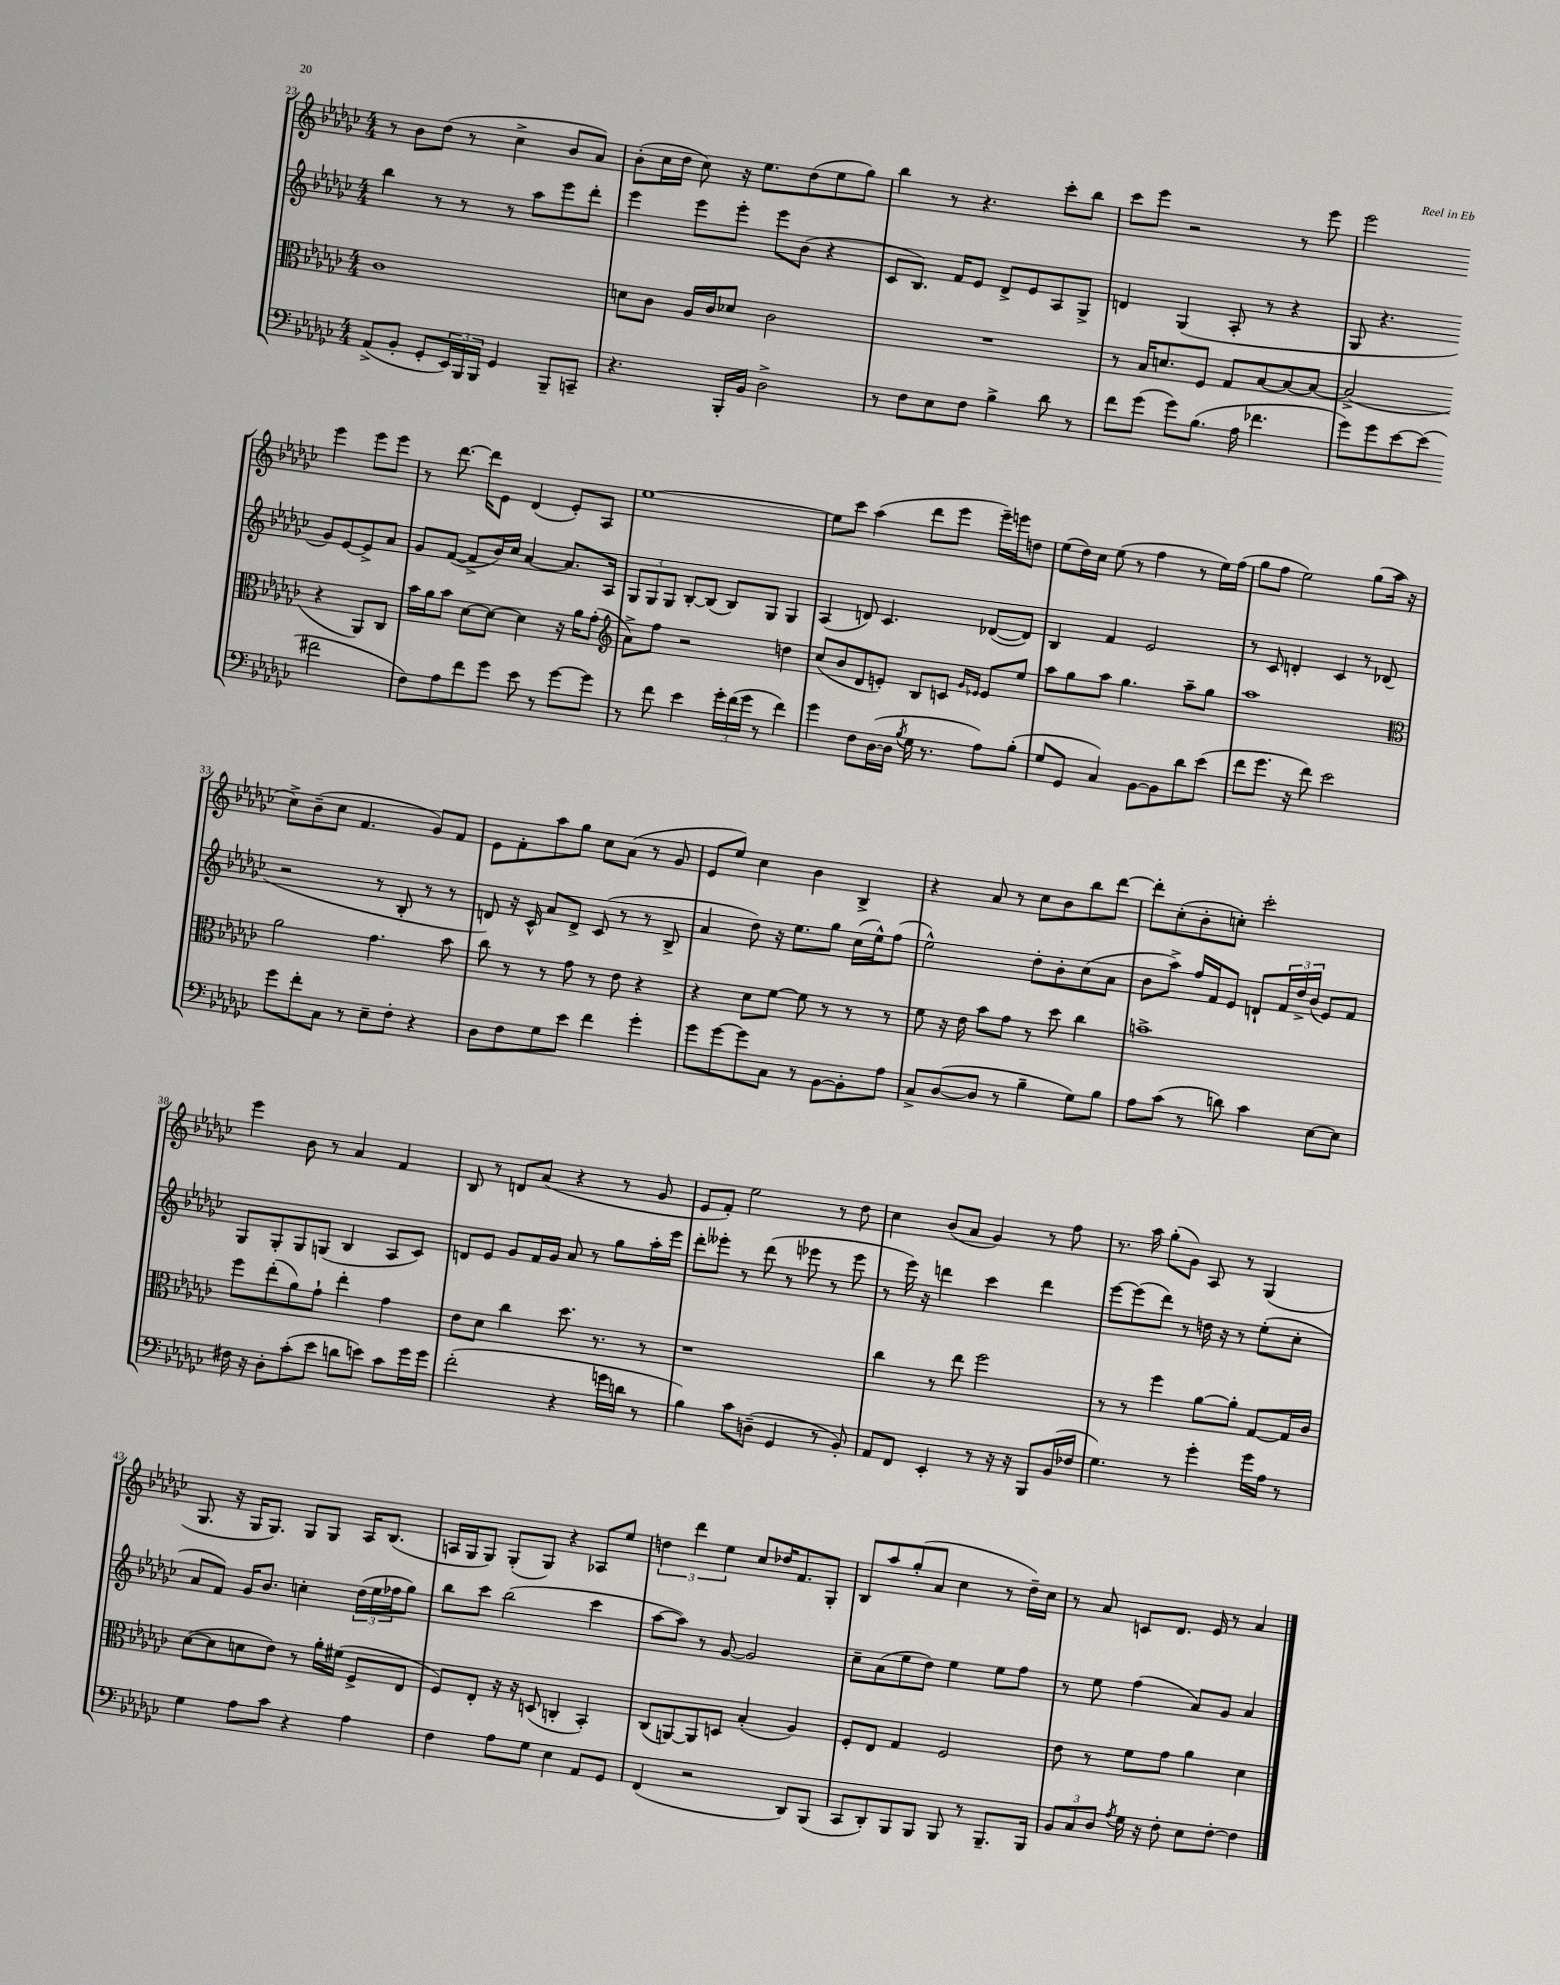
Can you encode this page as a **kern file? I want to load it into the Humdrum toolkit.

**kern	**kern	**kern	**kern
*part4	*part3	*part2	*part1
*staff4	*staff3	*staff2	*staff1
*clefF4	*clefC3	*clefG2	*clefG2
*k[b-e-a-d-g-c-]	*k[b-e-a-d-g-c-]	*k[b-e-a-d-g-c-]	*k[b-e-a-d-g-c-]
*M4/4	*M4/4	*M4/4	*M4/4
=23	=23	=23	=23
(8AA-^/L	1c-	4bb-\	8r
8BB-'/J	.	.	8b-\L
8GG-'/L	.	8r	(8dd-\J
24EE-/L)	.	8r	8r
24BBB-/	.	.	.
24BBB-/JJ	.	.	.
4GG-/	.	8r	4cc-^\
.	.	8aa-\L	.
8BBB-~/L	.	8eee-\	8b-/L
8CCn~/J	.	8ddd-'\J	8a-/J)
=24	=24	=24	=24
4.r	8dn\L	4eee-\	(8b-'\L
.	8c-\J	.	16cc-\L
.	.	.	16dd-\JJ
.	16A-/LL	8eee-\L	8cc-\)
.	16c-/J	.	.
16BBB-'/LL	8d-X/J	8eee-'\J	16r
16BB-/JJ	.	.	8.ee-\L
2D-^\	2c-\	8eee-\L	.
.	.	(8b-\J	(8dd-\
.	.	4r	8ee-\
.	.	.	8gg-\J)
=25	=25	=25	=25
8r	1r	8c-/L	4bb-\
8F\L	.	8.B-/J)	.
8E-\	.	.	8r
.	.	16f/KL	.
8F\J	.	8e-/J	4.r
4B-^\	.	8d-^/L	.
.	.	8e-/	.
8d-\	.	8A-/	8ccc-'\L
8r	.	8G-^/J	8bb-\J
=26	=26	=26	=26
8f\L	8r	4dn/	8ccc-\L
(8g-\J	16B-/KL	.	8eee-\J
.	8.dn/	.	.
8g-\L)	.	(4G-/	2r
(8.B-\J	8F/J	.	.
.	8G-/L	8A-'/	.
16A-\	.	.	.
4.f-X\	[8B-/	8r	.
.	8B-/_	4r	8r
.	8B-/J_	.	8eee-\
=27	=27	=27	=27
8g-\L)	(2B-^/]	8G-/	2eee-\
8g-\	.	4.r	.
[8e-\	.	.	.
(8e-\J]	.	.	.
2f#X\	4r	8g-/L)	4eee-\
.	.	[8e-/	.
.	8AA-/L)	8e-^/]	8eee-\L
.	8C-/J	8a-/J	8eee-\J
!!LO:LB:g=z
=28	=28	=28	=28
8F\L)	16b-\LL	8g-/L	8r
.	16a-\J	.	.
8A-\	8b-\J	([8f/J	[8.ddd-\
8f\	[8d-\L	8f^/L]	.
.	.	.	16ddd-\KL]
8g-\J	8d-\J_	16b-/L)	8e-\J
.	.	16cc-/JJ	.
8e-\	4d-\]	[4a-/	(4d-/
8r	.	.	.
[8g-\L	16r	8.a-/L]	8e-'/L)
.	16a-\KL	.	.
8g-\J]	(8g-'\J	.	8A-/J
.	.	16A-/Jk	.
=29	=29	=29	=29
*	*clefG2	*	*
8r	8a-^\L)	12G-/L	[1ee-
.	.	12G-/	.
8f\	8ff\J	.	.
.	.	12G-/J	.
4e-\	2r	[8B-'/L	.
.	.	(8B-/J]	.
24g-'\LL	.	8B-/L)	.
(24f\	.	.	.
24g-\JJ	.	.	.
8r	.	8G-/J	.
4f\)	4ddn\	4G-/	.
=30	=30	=30	=30
4g-\	(8cc-/L	(4A-/	8ee-\L]
.	8b-/	.	8ccc-\J
8F\L	8d-/	8dn/)	(4aa-\
([16D-\L	8en'/J)	4.c-/	.
16D-\JJ]	.	.	.
8qB-/	.	.	.
16G-\	8B-/L	.	8ddd-\L
8.r	.	.	.
.	8cn/J	.	8eee-\J
.	16qqg-/LL	.	.
.	16qqe-X/JJ	.	.
8A-\L)	8e-/L	([8d-X/L	16eee-~\LL)
.	.	.	16eeen\J
(8B-'\J	8ee-/J	8d-/J])	8ddn\J
=31	=31	=31	=31
8G-/L	8aa-\L	4B-/	(8ee-\L
8GG-/J	8gg-\	.	16dd-\L)
.	.	.	16cc-\JJ
4C-/)	8aa-\J	4f/	(8ee-\
.	4.gg-\	.	8r
[8BB-\L	.	2e-/	4ff\
8BB-\]	.	.	.
8d-\	8aa-~\L	.	8r
(8e-\J	8gg-\J	.	16ee-\LL)
.	.	.	(16ff\JJ
=32	=32	=32	=32
8f\L	1aa-	8r	8gg-\L
8.g-\J	.	8c-/	8ff\J
.	.	4dn'/	2ee-\)
16r	.	.	.
8f\)	.	.	.
2e-\	.	4c-/	.
.	.	8r	(8gg-\L
.	.	(8d-X/	16aa-\Jk
.	.	.	16r
!!LO:LB:g=z
=33	=33	=33	=33
*	*clefC3	*	*
8g-\L	2a-\	2r	8cc-^\L)
8f'\	.	.	(8b-~\
8C-\J	.	.	8cc-\J
8r	.	.	4.f/
8E-~\L	4.g-\	8r	.
8F'\J	.	8B-'/	.
4r	.	8r	8g-/L)
.	8b-\	8r	8f/J
=34	=34	=34	=34
8D-\L	8cc-\	8dn/)	8e-\L
8F\	8r	16r	8f'\
.	.	16c-^^/	.
8G-\	8r	8a-/L	8aa-\
8e-\J	8g-\	8d^/J	8gg-\J
4f\	8r	(8c-/	8cc-\L
.	8e-\	8r	(8a-\J
4g-'\	4r	8r	8r
.	.	8B-^/	8g-/
=35	=35	=35	=35
8g-\L	4r	4a-/	8e-/L
[8g-\	.	.	8ee-/J)
8g-\]	8d-\L	8dd-\)	4cc-\
8C-\J	[8f\J	16r	.
.	.	8.ee-\L	.
8r	8f\]	.	4b-\
[8BB-\L	8r	8gg-\J	.
8BB-'\]	8r	(16cc-\LL	4B-^/
.	.	16ee-^^\J)	.
8A-\J	8r	(8ff\J	.
=36	=36	=36	=36
8C-^/L	8f\	2ee-^^\)	4r
([8D-/	16r	.	.
.	16e-\	.	.
8D-/J]	8b-\L	.	8a-/
8r	8g-\J	.	8r
4B-~\	8r	8dd-'\L	8cc-\L
.	8dd-\	8b-'\	8b-\
8G-\L)	4cc-\	(8cc-\	8bb-\
8B-\J	.	8a-\J	[8ddd-\J
=37	=37	=37	=37
8A-\L	1bn^	8b-\L	8ddd-'\L]
(8c-\J	.	8aa-^\J)	(8cc-'\
8r	.	16ff/LL	8b-'\
.	.	16f/J	.
8dn\)	.	8e-/J	8ccn'\J)
4c-\	.	8dn`/L	2ccc-'\
.	.	24f/L	.
.	.	24dd-^/	.
.	.	(24b-/JJ	.
[8E-\L	.	8e-/L)	.
8E-\J]	.	8f/J	.
!!LO:LB:g=z
=38	=38	=38	=38
16F#X\	8ff\L	8G-/L	4eee-\
16r	.	.	.
8D-'\L	(8ee-'\	8G-'/	.
(8c-'\	8a-\)	8G-/	8b-\
8e-\J	8g-`\J	(8Gn/J	8r
8dn\L	4ee-'\	4B-/	4a-/
8en\J)	.	.	.
8c-\L	4g-\	8A-/L	4f/
16g-\L	.	8c-/J)	.
16g-\JJ	.	.	.
=39	=39	=39	=39
(2f'\	8e-\L	8dn/L	8B-/
.	8d-\J	8e-/J	8r
.	4cc-\	8g-/L	8dn/L
.	.	16f/L	(8a-/J
.	.	16g-/JJ	.
4r	8.dd-\	8a-/	4r
.	.	8r	.
.	8.r	.	.
16gn\LL	.	8gg-\L	8r
16dn\JJ	.	.	.
8r	8r	16aa-'\L	8g-/
.	.	16eee-\JJ	.
=40	=40	=40	=40
4B-\)	1r	8ddd-'\L	8e-/L
.	.	8eee--X'\J	8f'/J)
8c-\L	.	8r	2ee-\
(8Dn~\J	.	(8ddd-\	.
4GG-/	.	8r	.
.	.	8eee-X\	.
8r	.	8r	8r
8BB-'/)	.	8eee-\	8dd-\
=41	=41	=41	=41
8AA-/L	4cc-\	8r	4cc-\
8FF/J	.	16eee-\)	.
.	.	16r	.
4EE-'/	8r	4dddn\	(8b-/L
.	8ee-\	.	8a-/J
8r	2ff\	4ccc-\	4g-/)
16r	.	.	.
16r	.	.	.
8BBB-/L	.	4ddd\	8r
(16BB-/L	.	.	8ff\
16F-X/JJ	.	.	.
=42	=42	=42	=42
4.G-\)	8r	[8eee-\L	8.r
.	8r	(8eee-\]	.
.	.	.	16aa-\
.	4ff\	8ddd-\J)	(8gg-'\L
8r	.	8r	8g-\J)
4g-'\	[8a-\L	16ddn\	8A-/
.	.	16r	.
.	8a-'\J]	8r	8r
16g-\LL	[8G-/L	(8ee-'\L	(4G-/
16A-\JJ	.	.	.
8r	16G-/L]	8cc-'\J	.
.	16c-/JJ	.	.
!!LO:LB:g=z
=43	=43	=43	=43
4G-\	([8d-\L	8a-/L	8.G-/
.	8d-\]	8f/J)	.
.	.	.	16r
8A-\L	8dn\	16g-/KL	16G-/KL
.	.	8.b-/J	8.G-/J)
8c-\J	8e-\J)	.	.
4r	8r	4ccn'\	8G-/L
.	16a-'\LL	.	8G-/J
.	(16f#X\JJ	.	.
4A-\	8F^/L	(24dd-\LL	16A-/KL
.	.	24ee-\	.
.	.	.	(8.B-/J
.	.	24ff-X\J	.
.	8E-/J	8gg-\J)	.
=44	=44	=44	=44
4F\	8F/L)	8bb-\L	16An/LL
.	.	.	16G-/J
.	8E-'/J	8ccc-\J	8G-/J)
8A-\L	16r	(2bb-\	(8G-'/L
.	16r	.	.
8G-\J	(8Dn/	.	8G-/J)
4E-\	4Cn'/	.	4r
8AA-/L	4BB-'/)	4ccc-\	8A-X/L
8GG-/J	.	.	8ee-/J
=45	=45	=45	=45
(4FF/	(8C-/L	[8aa-\L	6ddn\
.	[8AAn/)	8aa-\J])	.
.	.	.	6ddd-\
2r	8AA/]	8r	.
.	.	.	6ee-\
.	8Dn/J	[8g-/	.
.	(4B-'/	2g-/]	8cc-/L
.	.	.	16dd-X/K
.	.	.	8.f/
8DD-/L)	4A-/)	.	.
(8BBB-/J	.	.	8G-'/J
=46	=46	=46	=46
8CC-/L	8F'/L	8cc-~\L	8B-/L
8DD-'/)	8E-/J	(8a-\	8aa-/
8BBB-/	4G-/	8ee-\	(8gg-'/
8BBB-/J	.	8dd-\J)	8a-/J
8BBB-/	2F/	4ee-\	4cc-\
8r	.	.	.
8.BBB-~/L	.	8ee-\L	8r
.	.	8ff\J	16dd-~\LL)
16BBB-/Jk	.	.	16cc-\JJ
=47	=47	=47	=47
12BB-/L	8e-\	8r	8r
12C-/	.	.	.
.	8r	8ee-\	8a-/
12D-/J	.	.	.
8qA-/	.	.	.
16G-\	8f\L	(4ff\	8cn/L
16r	.	.	.
8F'\	8g-\J	.	8.d-/J
8E-\L	4a-\	8a-/L)	.
.	.	.	16e-/
[8F'\J	.	8g-/J	8r
4F\]	4d-\	4a-/	4a-/
==	==	==	==
*-	*-	*-	*-
